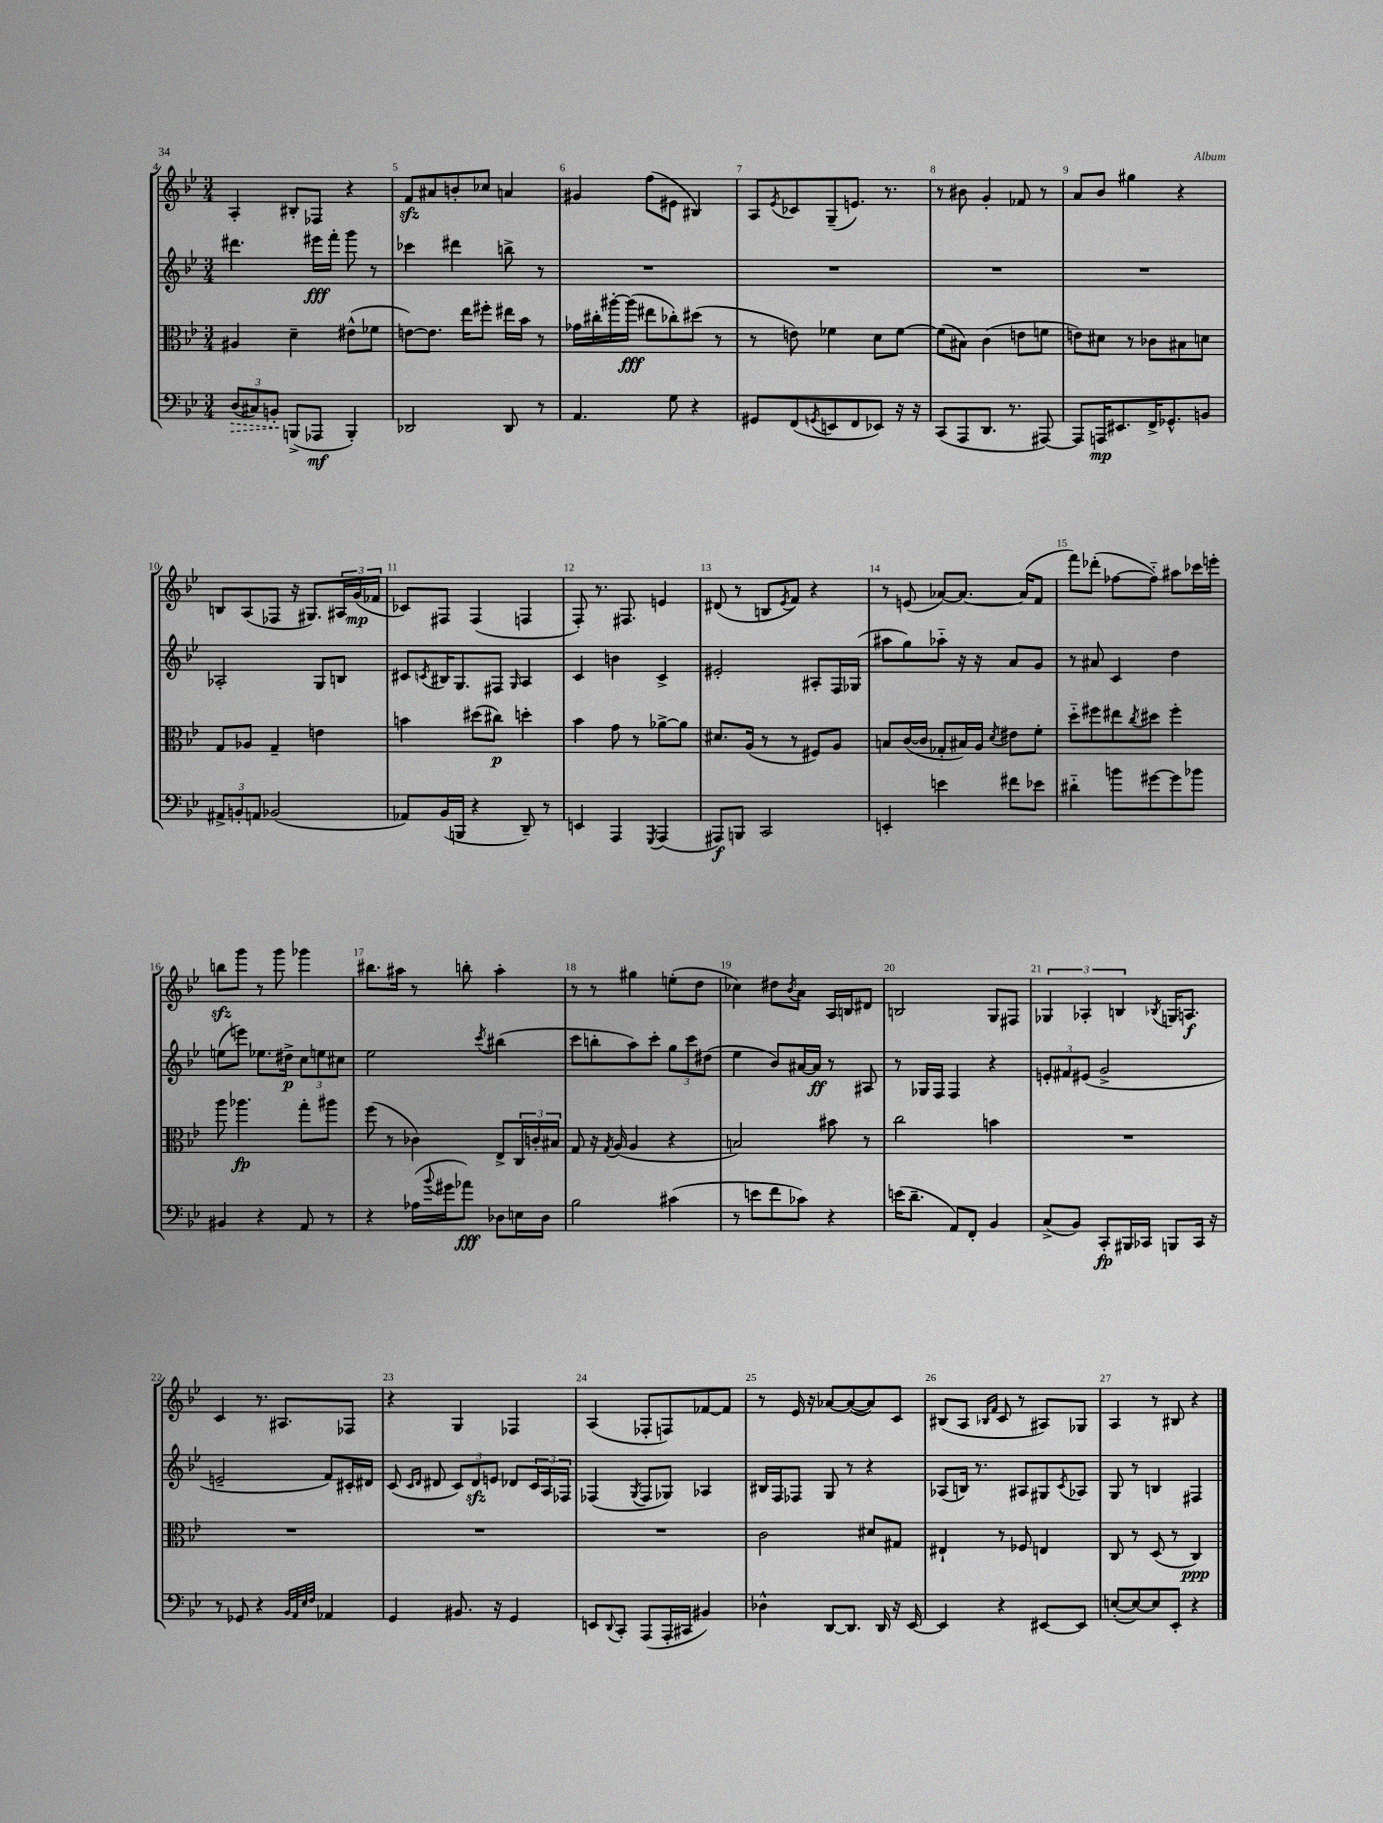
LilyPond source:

<<
\new StaffGroup <<
\new Staff = "s0" {
    \clef treble \key bes \major \numericTimeSignature \time 3/4
    a4-. bis8-. fes8 r4 |
    f'8\sfz ais'8 b'8-. ces''8 a'4 |
    gis'4 f''8( eis'8 bis4) |
    a8 \acciaccatura { ees'8 } ces'8 g8--( e'8.) r8. |
    r8 bis'8 g'4-. fes'8 r8 |
    a'8 bes'8 gis''4 r4 |
    b8 a8( fes8 r16 gis8.) \tuplet 3/2 { ais16 g'16\mp( fes'16 } |
    ces'8) fis8 fis4( f4 |
    f8-.) r8. fis8. e'4 |
    dis'8( r8 b8 \acciaccatura { ees'8 } f'8) r4 |
    r8 e'8( aes'8~) aes'8.~ aes'16( f'8 |
    f'''8) des'''8-.( fes''8~ fes''8-_) ais''8 ces'''16 e'''16-. |
    b''8\sfz g'''8 r8 g'''8 ges'''4 |
    bis''8. ais''16 r8 b''8-. ais''4-. |
    r8 r8 gis''4 e''8-.( d''8 |
    ces''4) dis''8 \acciaccatura { bes'8 } a'8 a16 b16 dis'8 |
    b2 g8 fis8 |
    \tuplet 3/2 { ges4 aes4-. b4 } \acciaccatura { bes8 } g16 a8.\f |
    c'4 r8. ais8. fes8 |
    r4 g4 fes4 |
    a4( fes8-. f8) fes'8~ fes'8 |
    r8 ees'16 r16 aes'8~ aes'8~( aes'8) c'8 |
    bis8( a8 \grace { bes16 f'16 } c'8 r8 ais8) ges8 |
    a4 r8 bis8 r4 \bar "|." |
}
\new Staff = "s1" {
    \clef treble \key bes \major \numericTimeSignature \time 3/4
    dis'''4. eis'''16\fff f'''16-. g'''8 r8 |
    ces'''4 dis'''4 b''8-> r8 |
    R2. |
    R2. |
    R2. |
    R2. |
    aes2-. g8 b8 |
    cis'8 \acciaccatura { c'8 } bis16 g8. fis8 \grace { g16 } a4 |
    c'4 b'4 c'4-> |
    eis'2-. ais8-. f16 ges16( |
    ais''8 g''8) aes''8-_ r16 r16 a'8 g'8 |
    r8 ais'8 c'4 d''4 |
    e''8( e'''8) ees''8. dis''16->\p \tuplet 3/2 { c''8 e''8 cis''8 } |
    ees''2 \acciaccatura { c'''8 } bis''4( |
    c'''8 b''8-. a''8) c'''8-. \tuplet 3/2 { g''8 c'''8 dis''8( } |
    ees''4 bes'8) ais'16~ ais'16\ff r8 ais8 |
    r8 ges16 f16 f4 r4 |
    \tuplet 3/2 { e'8-. fis'8 eis'8( } g'2-> |
    e'2-- f'8) cis'16-. dis'16 |
    c'8( \grace { c'16 d'16 } dis'8 \tuplet 3/2 { c'8) dis'8\sfz e'8 } des'8 \tuplet 3/2 { c'16 a16 fes16 } |
    fes4( \acciaccatura { g8 } fes8 ges8) aes4 |
    bis16 f16 fes8 g8 r8 r4 |
    aes8( b16) r8. ais8 gis8 \acciaccatura { c'8 } aes8 |
    g8 r8 b4 fis4 \bar "|." |
}
\new Staff = "s2" {
    \clef alto \key bes \major \numericTimeSignature \time 3/4
    ais4 d'4-- eis'8-^( fes'8 |
    e'8~) e'8. ees''16 fis''8-. eis''16 bes'16 r8 |
    ges'16 cis''16-. ais''16~-. ais''16\fff( eis''8 ces''8-.) dis''8( r8 |
    r8 e'8) fes'4 d'8 fes'8~ |
    fes'8( bis8) c'4( e'8 f'8 |
    e'8) dis'8 r8 ces'8 bis8 d'8 |
    g8 aes8 g4-- e'4 |
    b'4 dis''8( cis''8\p) d''4-. |
    bes'4 g'8 r8 aes'8~-> aes'8 |
    dis'8. a16( r8 r8 fis8) a8 |
    b8 c'16~( c'16 ges8-. bis16) a16 \acciaccatura { d'8 } eis'8 f'8-. |
    d''8-_ fis''8 eis''8 \acciaccatura { c''8 } dis''8 fis''4-. |
    a''8 aes''4.\fp g''8-. ais''8 |
    f''8( r8 ces'4) ees8-> \tuplet 3/2 { c16 c'16-. bis16 } |
    g8 r16 \acciaccatura { g8 } a16( a4 r4 |
    b2) bis'8 r8 |
    c''2 b'4 |
    R2. |
    R2. |
    R2. |
    R2. |
    c'2 dis'8 gis8 |
    eis4-! r8 fes8 e4 |
    c8 r8 d8( r8 c4\ppp) \bar "|." |
}
\new Staff = "s3" {
    \clef bass \key bes \major \numericTimeSignature \time 3/4
    \tuplet 3/2 { \once \override Hairpin.style = #'dashed-line d8\>( cis8) b,8-.\! } b,,8->( aes,,8\mf b,,4-.) |
    des,2 des,8 r8 |
    a,4. g8 r4 |
    gis,8 f,8( \acciaccatura { g,8 } e,8 f,8 ees,8) r16 r16 |
    c,8( a,,8 d,8. r8. ais,,8~) |
    ais,,8 a,,16\mp eis,8. f,16-> ges,8.-^ b,8 |
    \tuplet 3/2 { ais,8-> b,8-. a,8 } bes,2( |
    aes,8) bes,16( b,,16 r4 d,8--) r8 |
    e,4 a,,4 \acciaccatura { g,,8 } a,,4( |
    ais,,8\f) b,,8 c,2 |
    e,4-. e'4 fis'8 ees'8 |
    dis'4-_ b'8 gis'8~ gis'8 bes'8 |
    bis,4 r4 a,8 r8 |
    r4 aes16( \appoggiatura { bes'8 } gis'16 aes'8\fff) des8 e16 des16 |
    bes2 cis'4( |
    r8 e'8 f'8 ces'8) r4 |
    e'16( d'8.-- a,8) f,8-. bes,4 |
    c8->( bes,8) c,8-.\fp bis,,16 ces,16 b,,8 ces,16 r16 |
    r8 ges,8 r4 \grace { bes,32 a,32 ees32 f32 } aes,4 |
    g,4 bis,8. r16 g,4 |
    e,8 \appoggiatura { d,8 } c,8-. a,,8( a,,16-. cis,16 bis,4) |
    des4-^ d,8~ d,8. d,16 r16 ees,16~ |
    ees,4 r4 eis,8~ eis,8 |
    e8~-.( e8~) e8 ees,8-. r4 \bar "|." |
}
>>
>>
\layout { \context { \Score currentBarNumber = #4 \override BarNumber.break-visibility = ##(#f #t #t) barNumberVisibility = #all-bar-numbers-visible } }
